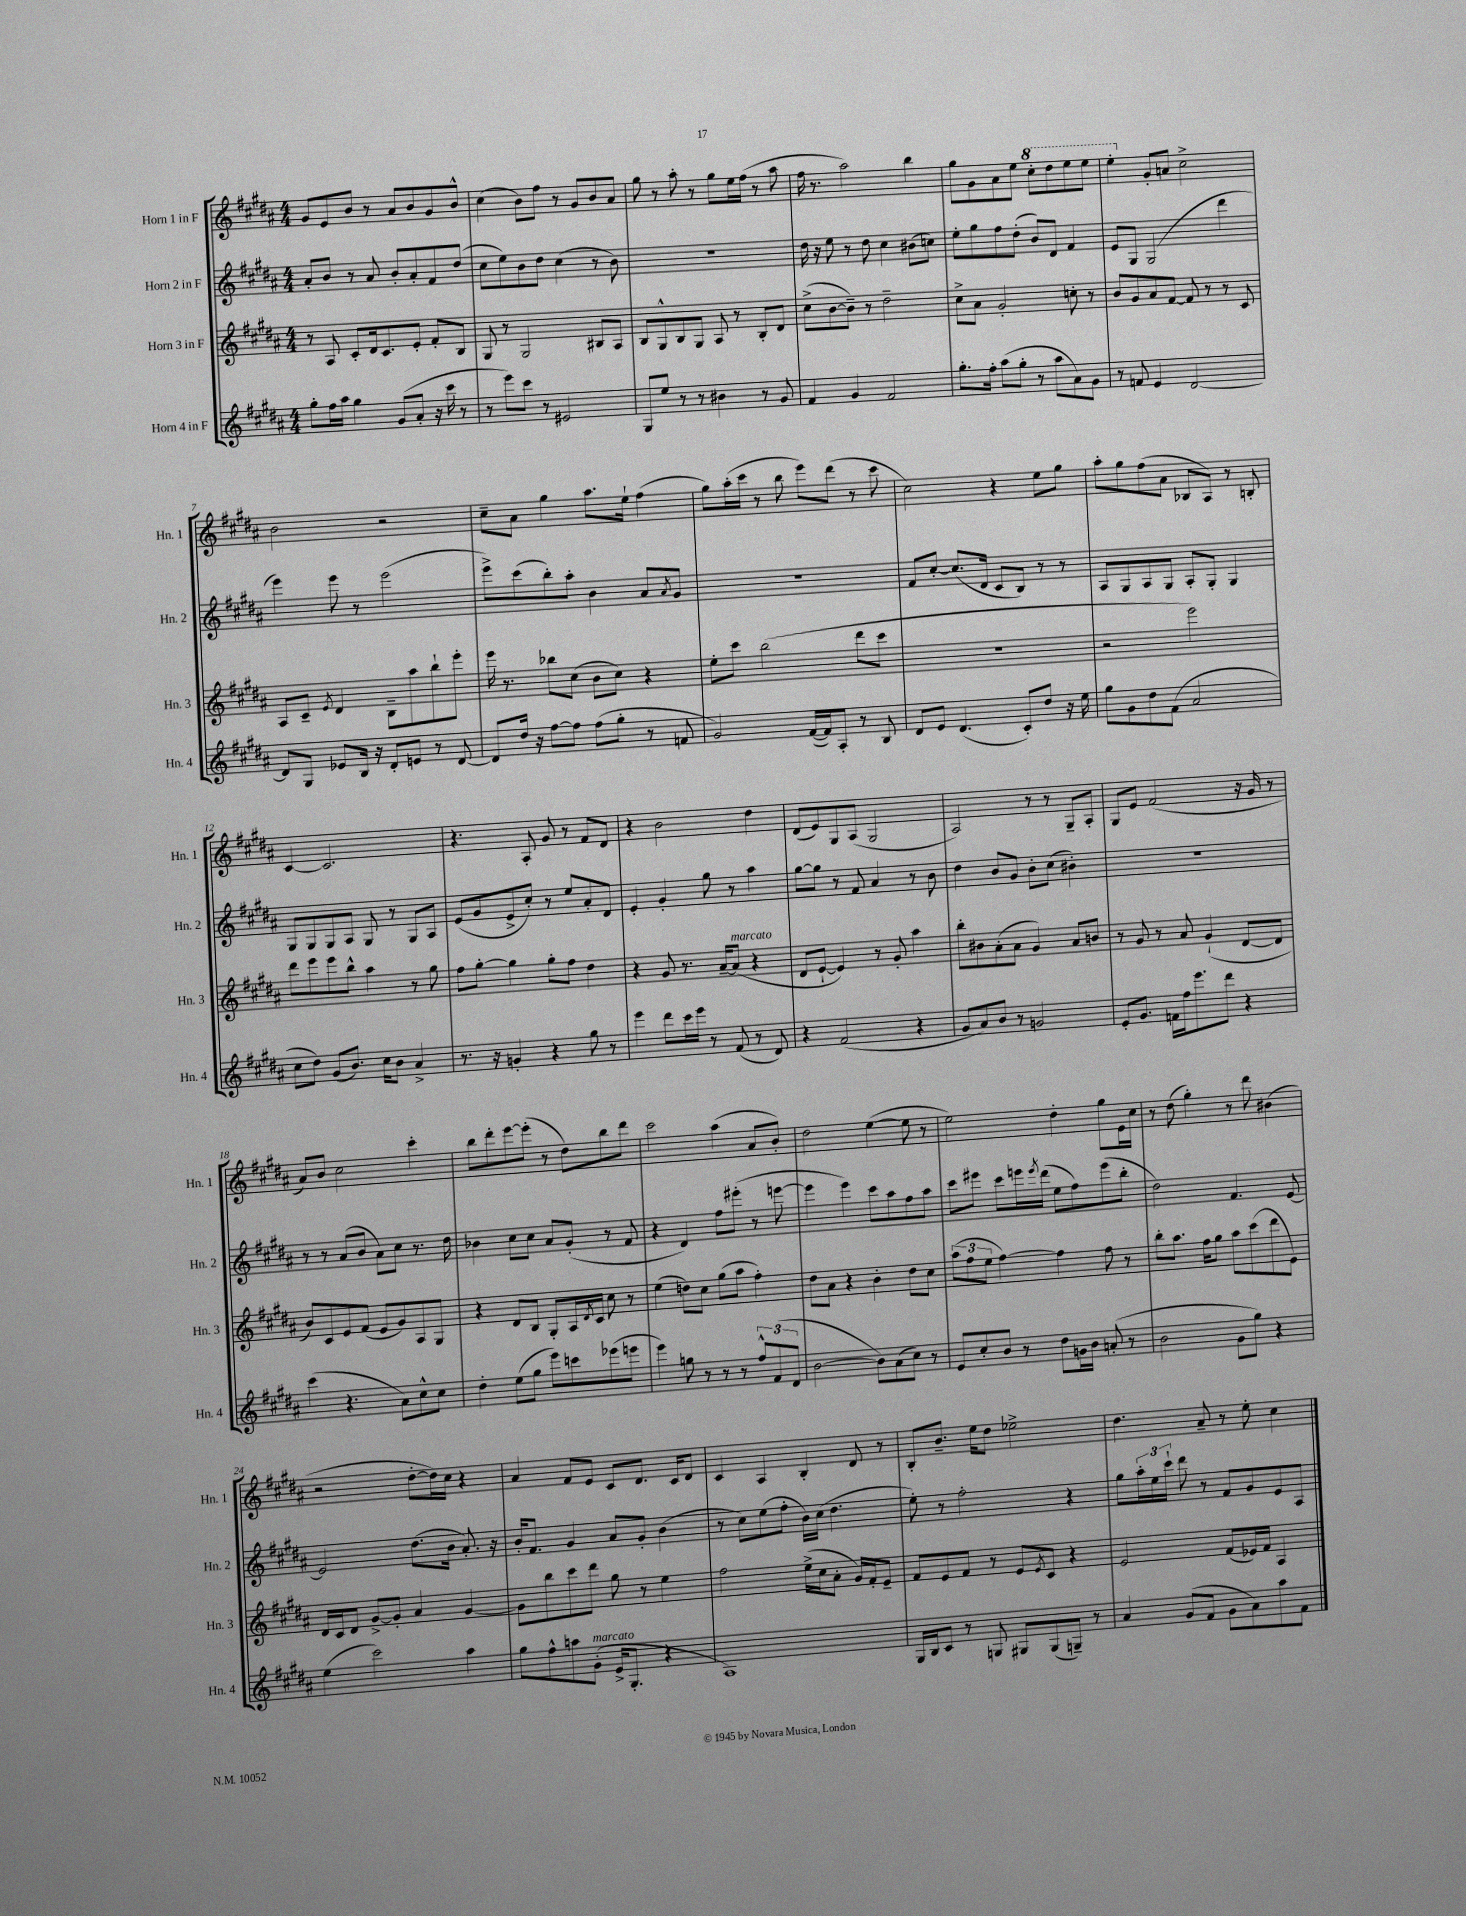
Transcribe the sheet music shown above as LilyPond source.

<<
\new StaffGroup <<
\new Staff = "s0" \with { instrumentName = "Horn 1 in F" shortInstrumentName = "Hn. 1" } {
    \clef treble \key b \major \numericTimeSignature \time 4/4
    gis'8 e'8 b'8 r8 ais'8 b'8 gis'8 b'8-^ |
    cis''4( b'8) fis''8 r8 gis'8 b'8 ais'8 |
    gis''8 r8 ais''8-. r8 gis''8 e''16 fis''16( r8 ais''8 |
    fis''16 r8. ais''2) b''4 |
    gis''8 gis'8 ais'8 e''8 \ottava #1 cis'''8-. dis'''8 e'''8 e'''8 |
    e'''4-. \ottava #0 gis'8-. a'8 cis''2-> |
    b'2 r2 |
    cis''8-- ais'8 gis''4 ais''8. e''16-! fis''4( |
    gis''8) ais''16-.( cis'''16 r8 b''8 e'''8) dis'''8( r8 cis'''8 |
    cis''2) r4 e''8 gis''8 |
    ais''8-. gis''8 fis''8( ais'8 bes8 ais8) r8 b8-. |
    cis'4~ cis'2. |
    r4. ais8-. gis'8 r8 fis'8 dis'8 |
    r4 b'2 dis''4 |
    dis'8( e'8) gis8 ais8( gis2 |
    ais2) r8 r8 gis8-- ais8-. |
    gis8 e'8 fis'2( r16 gis'16 r8 |
    ais'8) b'8 cis''2 cis'''4-. |
    b''8 dis'''8-. e'''8~ e'''8-.( r8 dis''8) b''8 dis'''8 |
    cis'''2 ais''4( ais'8 b'8-.) |
    dis''2 e''4~( e''8 r8 |
    e''2) dis''4-. gis''8 e'16 cis''16 |
    r8 dis''8( gis''4-.) r8 dis'''8 bis'4( |
    r2 dis''8~-. dis''16) cis''16 r4 |
    ais'4 fis'8 e'8 cis'8 dis'8. cis'16 dis'8 |
    cis'4 ais4 b4-. dis'8 r8 |
    b8-. b'8.-- e''16 dis''8 ees''2-> |
    dis''4. ais'8-- r8 e''8-. cis''4 \bar "|." |
}
\new Staff = "s1" \with { instrumentName = "Horn 2 in F" shortInstrumentName = "Hn. 2" } {
    \clef treble \key b \major \numericTimeSignature \time 4/4
    ais'8-. b'8 r8 ais'8 b'8-. ais'8-. fis'8 dis''8( |
    cis''8 e''8) b'8 dis''8 cis''4( r8 b'8) |
    R1 |
    dis''16 r16 e''8 r8 dis''8 cis''4 bis'8( c''8) |
    e''8-. gis''8 fis''8 dis''8-.( b'8) dis'8 fis'4 |
    e'8 gis8 gis2( dis'''4 |
    e'''4) e'''8 r8 e'''2( |
    e'''8->) cis'''8( b''8-.) ais''8-. b'4 ais'8 \acciaccatura { ais'8 } gis'8 |
    R1 |
    fis'8 cis''8~-. cis''8.( dis'16 cis'8 b8) r8 r8 |
    ais8 gis8 ais8 gis8 ais8-. gis8-. gis4 |
    gis8 gis8 gis8 ais8 gis8 r8 gis8 ais8 |
    e'8( gis'8 e'8-> cis''8-.) r8 e''8 ais'8-. dis'8 |
    e'4-. gis'4-. gis''8 r8 ais''4 |
    gis''8~ gis''8 r8 fis'8 ais'4 r8 b'8 |
    dis''4 b'8 gis'8 b'8-. cis''8( bis'4-.) |
    R1 |
    r8 r8 ais'8( b'8 ais'8) cis''8 r8. dis''16 |
    bes'4 cis''8 cis''8 ais'8 gis'8-.( r8 fis'8 |
    r4 dis'4) fis''8 eis'''8-.( r8 e'''8~ |
    e'''4 e'''4) cis'''8 ais''8 fis''8 ais''8 |
    cis'''8 eis'''8 cis'''8 e'''16 \acciaccatura { e'''8 } dis'''16( e''8 fis''8) e'''8( b''8-. |
    dis''2) fis'4. e'8~ |
    e'2 dis''8.( b'16 ais'8.-.) r16 |
    b'16-. fis'8. gis'4 ais'8 gis'8-. b'4( |
    r8 cis''8) e''8( fis''8-. b'16) cis''16( dis''4. |
    e''8-.) r8 fis''2-. r4 |
    gis''8 \tuplet 3/2 { ais''16-. e''16 cis'''16-! } dis'''8 r8 fis'8 gis'8 e'8 ais8 \bar "|." |
}
\new Staff = "s2" \with { instrumentName = "Horn 3 in F" shortInstrumentName = "Hn. 3" } {
    \clef treble \key b \major \numericTimeSignature \time 4/4
    r8 ais8 cis'8-. dis'16 cis'8. e'8-. fis'8-. b8 |
    gis8 r8 gis2 bis8 ais8 |
    b8 gis8-^ b8 gis8 ais8 r8 b8-. dis'8 |
    cis''8->( b'8~ b'8--) r8 dis''2-- |
    cis''8-> ais'8 gis'2-. c''8-. r8 |
    b'8 gis'8 ais'8 fis'8~ fis'8 r8 r8 cis'8 |
    ais8 cis'8-- \acciaccatura { e'8 } dis'4 b8-- ais''8 b''8-! e'''8-. |
    e'''16 r8. bes''8 cis''8( b'8 cis''8) r4 |
    e''8-. cis'''8 b''2( dis'''8 cis'''8 |
    R1 |
    r2 e'''2) |
    dis'''8 e'''8 e'''8 b''8-^ ais''4 r8 gis''8 |
    fis''8 gis''8~-. gis''4 gis''8-. fis''8 dis''4 |
    r4 gis'8 r8. ais'16~-- ais'8^\markup { \italic "marcato" }( r4 |
    dis'8 e'8~-! e'4) r8 gis'8-. ais''4 |
    b''8-. bis'8 ais'8-.( ais'8 gis'4) ais'8 b'8 |
    r8 gis'8 r8 ais'8 gis'4-!( dis'8~ dis'8 |
    b'8) cis'8 e'8 fis'8( e'8 gis'8) ais8 gis8 |
    r4 dis'8 b8 gis8-. ais16 \acciaccatura { dis'8 } cis'16 cis''8 r8 |
    e''4( d''8) cis''8 gis''8( ais''8 fis''4-.) |
    dis''8 ais'8 r4 b'4-. dis''8 cis''8 |
    \tuplet 3/2 { ais''8( fis''8 e''8 } fis''4~) fis''4 fis''8 r8 |
    b''8-. ais''8. fis''16 gis''8 ais''8 cis'''8( dis'''8 e'8) |
    dis'16 cis'16 dis'8 gis'8~-> gis'8-. ais'4 gis'4~ |
    gis'8 b''8 cis'''8 dis'''8 gis''8 r8 e''4 |
    fis''2 e''16->( cis''16 ais'8-. gis'16) fis'16-. e'8-- |
    fis'8 e'8 fis'8 r8 e'8 \acciaccatura { e'8 } cis'8 r4 |
    e'2 fis'8( ees'16) fis'16 ais4 \bar "|." |
}
\new Staff = "s3" \with { instrumentName = "Horn 4 in F" shortInstrumentName = "Hn. 4" } {
    \clef treble \key b \major \numericTimeSignature \time 4/4
    gis''8-. fis''16 ais''16 gis''4 gis'8( ais'8-. r16 cis'''16 r8 |
    r8 e'''8) cis'''8 r8 eis'2 |
    gis8 e''8 r8 r8 bis'4 r8 gis'8 |
    fis'4 gis'4 fis'2 |
    gis''8.-. fis''16-. ais''8( gis''8-. r8 ais''8 ais'8) gis'8 |
    r8 f'8 e'4 dis'2~ |
    dis'8 gis8 ees'8 b16 r16 dis'8-. e'8 r8 dis'8~ |
    dis'8 dis''16 r16 fis''8~ fis''8 fis''8( gis''8-. r8 f'8 |
    gis'2) fis'16~( fis'16) ais8-. r8 b8 |
    dis'8 e'8 dis'4.( cis'8-.) dis''8 r16 e''16 |
    gis''8 gis'8 dis''8 fis'8( ais'2 |
    cis''8 dis''8) gis'8( b'8.) cis''16 b'8 ais'4-> |
    r8. r16 g'4-. r4 gis''8 r8 |
    e'''4 dis'''8 cis'''16 e'''16 r8 fis'8( r8 dis'8) |
    r4 fis'2( r4 |
    gis'8 ais'8) b'8 r8 g'2 |
    e'8-. gis'8. f'16 fis''16 e'''8. dis'''8 r4 |
    cis'''4( r4. ais'8) cis''8-^ cis''8 |
    dis''4-. e''8( gis''8 e'''8) c'''8 ees'''8( e'''8 |
    e'''4) g''8 r8 r8 r8 \tuplet 3/2 { fis''8-^ fis'8( dis'8 } |
    b'2~ b'8) ais'8( cis''8) r8 |
    e'8 cis''8-. b'8 r8 dis''8 g'16 b'16 a'8-.( r8 |
    b'2 gis'8 gis''8) r4 |
    e''4( cis'''2) ais''4 |
    gis''8 fis''8-^ a''8 gis'8-.^\markup { \italic "marcato" }( e'16-> gis8.-. r4 |
    ais1) |
    gis16 b16 cis'8 r8 g8 gis8 gis8( g8--) r8 |
    ais'4 gis'8( fis'8 gis'8 ais'8) ais''8 fis'8 \bar "|." |
}
>>
>>
